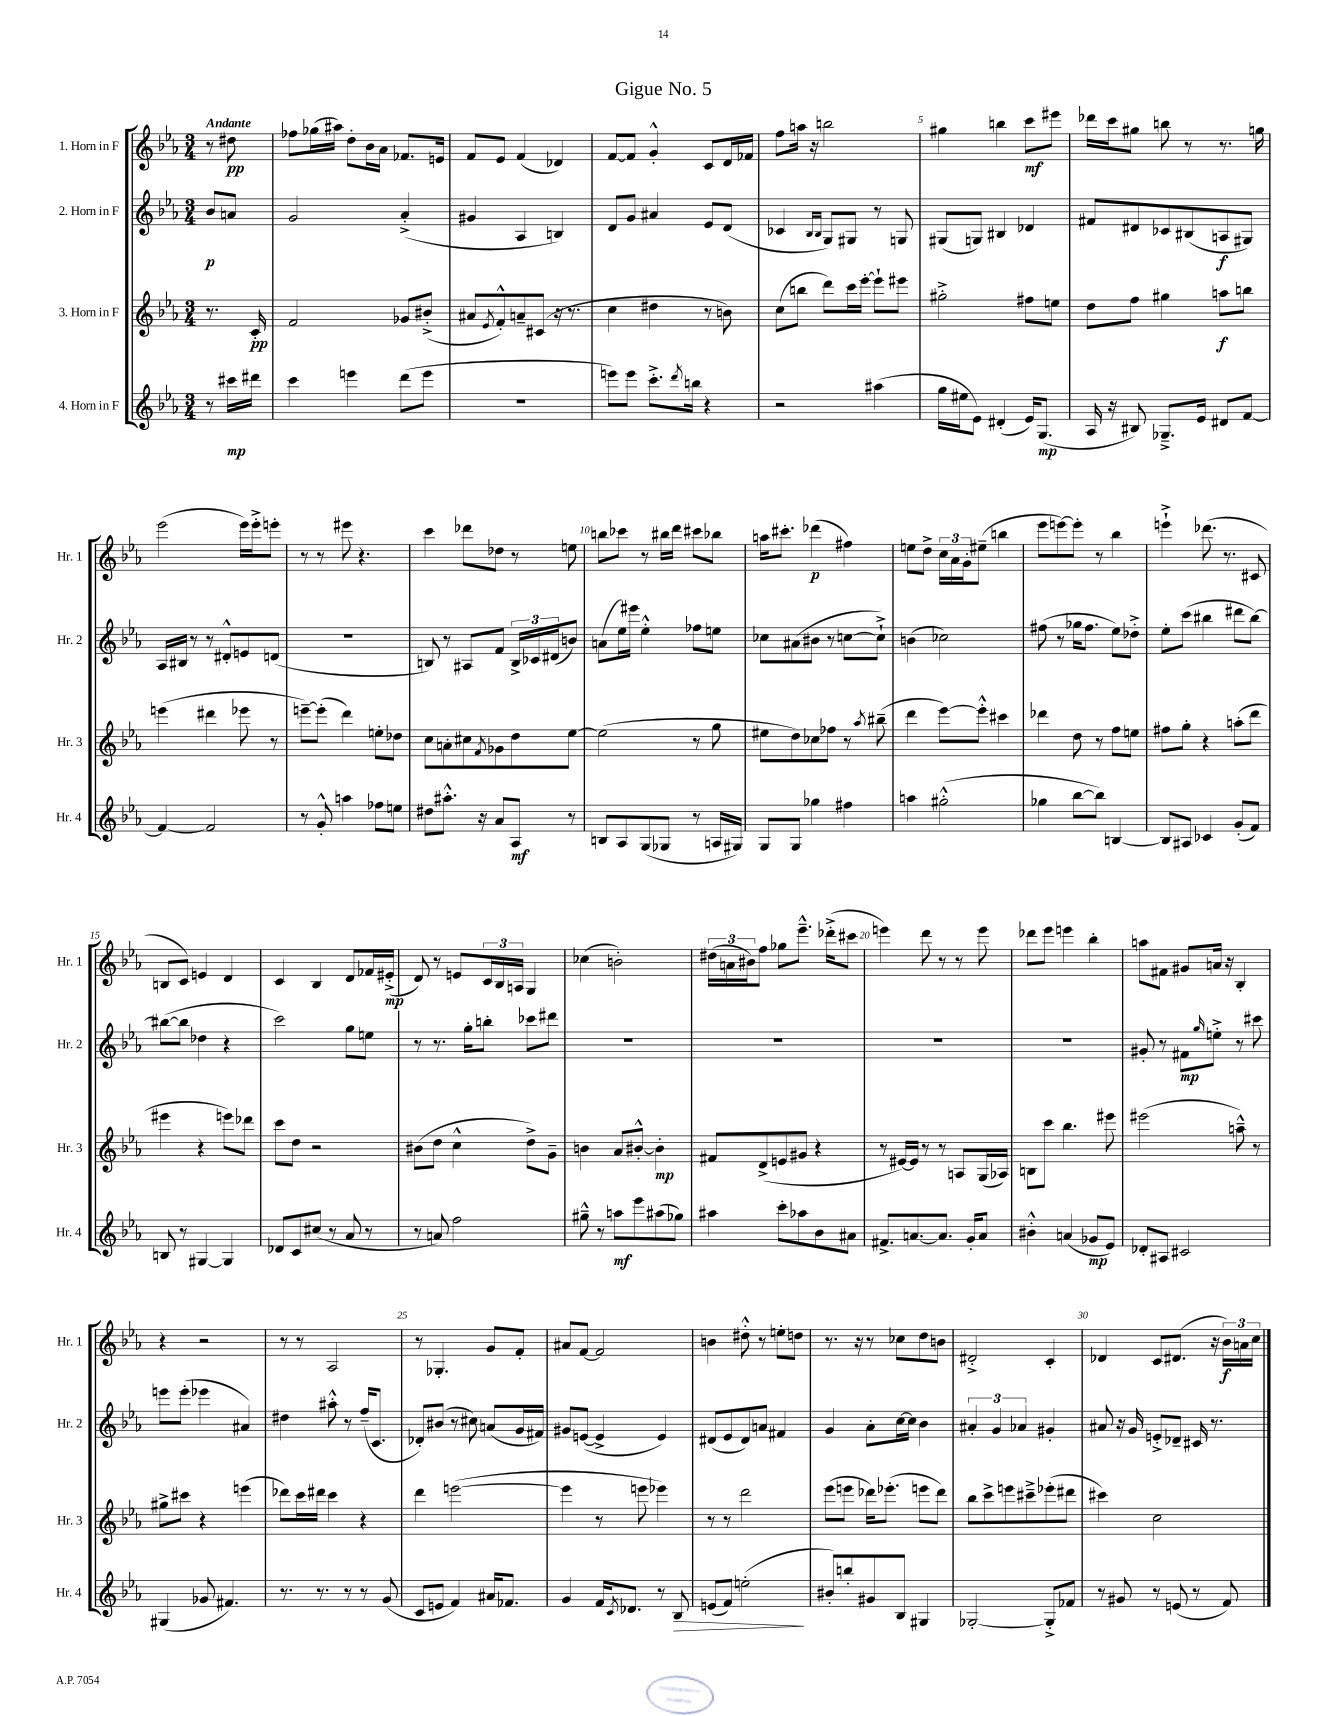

**kern	**kern	**kern	**kern
*staff4	*staff3	*staff2	*staff1
*clefG2	*clefG2	*clefG2	*clefG2
*k[b-e-a-]	*k[b-e-a-]	*k[b-e-a-]	*k[b-e-a-]
*M3/4	*M3/4	*M3/4	*M3/4
8r	8.r	8b-	8r
16ccc#	.	8a	8dd#
16ddd#	16c'	.	.
=	=	=	=
4ccc	2f	2g	8ff-
.	.	.	(16gg-
.	.	.	16aa#)
4eee	.	.	8dd'
.	.	.	16b-
.	.	.	16a-
(8ddd	8g-	(4a-'^	8.f-
8eee	(8b#'^	.	.
.	.	.	16e
=	=	=	=
2.r	8a#	4g#	8f
.	8qe-	.	.
.	8f'^^)	.	8e-
.	8a~	4A-	(4f
.	(8c#	.	.
.	16r	4B)	4d-)
.	8.r	.	.
=	=	=	=
8eee)	4cc	8d	[8f
8eee	.	8g	8f]
8.ccc'^	4dd#	4a#	4g'^^
8qddd	.	.	.
16bb	.	.	.
4r	8r	8e-	8c
.	8b)	(8d	16d
.	.	.	16f-
=	=	=	=
2r	(8cc	4c-	8ff
.	8bb	.	16aa
.	.	.	16r
.	.	16qqB-	.
.	.	16qqB-	.
.	8ddd)	8G)	2bb
.	16ccc	8G#	.
.	[16eee-'	.	.
(4aa#	8eee-`]	8r	.
.	8eee#	8G	.
=	=	=	=
16gg	2gg#'^	(8G#	4gg#
16ee#	.	.	.
8e-)	.	8G)	.
(4d#'	.	4B#	4bb
16e-)	8ff#	4d-	8ccc
(8.G	.	.	.
.	8ee	.	8eee#
=	=	=	=
16A-	8dd	8f#	16ddd-
16r	.	.	16ccc
8B#)	8ff	8d#	8gg#
8.G-~^	4gg#	8c-	8bb
.	.	(8B#	8r
16e-	.	.	.
8d#	8aa	8A	8.r
[8f	8bb	8G#)	.
.	.	.	16gg
=	=	=	=
4f_	(4eee	16A-	(2eee-
.	.	16B#	.
.	.	8r	.
2f]	4ddd#	8r	.
.	.	8d#'^^	.
.	8eee-	8e	16eee-)
.	.	.	16eee-'^
.	8r	(8d	8eee'
=	=	=	=
8r	[8eee~)	2.r	8r
8g'^^	(8eee']	.	8r
4aa	4ddd)	.	8eee#
.	.	.	4.r
8ff-	8ee'	.	.
8ee	8dd-	.	.
=	=	=	=
8dd#	8cc	8B)	4ccc
8.aa#'^^	8a'	8r	.
.	8cc#	8A#	8ddd-
16r	.	.	.
.	8qf	.	.
8a-	8g-	8f	8dd-
8A-	8dd	24B^	8r
.	.	24c-	.
.	.	(24d#	.
8r	[8ee-	8b)	8ee
=	=	=	=
8B	(2ee-]	(8a	8bb
8A-	.	16ee-)	8ccc-
.	.	16eee#	.
(8G	.	4ee-'^^	8r
8G-	.	.	16bb#
.	.	.	16ddd
8r	8r	8ff-	8ccc#
16A	8gg	8ee	8bb-
16G#)	.	.	.
=	=	=	=
8G	8ee#	8cc-	16aa
.	.	.	8.ccc#'
8G	8dd)	(8a#	.
4gg-	8cc-	8b#	(4ddd-
.	8ff-	8r	.
4ff#	8r	[8cc	4ff#)
.	8qaa-	.	.
.	(8bb#~	8cc`^])	.
=	=	=	=
4aa	4ddd	(4b	8ee
.	.	.	8dd^
(2gg#'^^	[8eee-)	2cc-)	24cc
.	.	.	24a-
.	.	.	24g'
.	8eee-'^^]	.	(8ee#~
.	4ccc#	.	4bb
=	=	=	=
4gg-	4ddd-	(8ff#	8eee-
.	.	8r	[8eee)
[8bb-	8dd	16gg-	8eee']
.	.	8.ff#	.
8bb-])	8r	.	8r
[4B	8ff	8ee-)	4bb-
.	8ee	8dd-'^	.
=	=	=	=
8B]	8ff#	8ee-'	4eee`^
8A#	8gg'	(8ccc	.
4c-	4r	4bb#	(8.ddd-
.	.	.	8.r
(8g'	(8aa'	8ddd#	.
8f)	8ddd	[8bb#)	8c#
=	=	=	=
8B	4eee#	(8bb#_	8B
8r	.	8bb#]	8c)
[4G#	4r	4dd-	4e
4G#]	8eee)	4r	4d
.	8ddd-	.	.
=	=	=	=
8d-	8ccc	2ccc)	4c
8c	8dd	.	.
(8cc#	2r	.	4B-
8r	.	.	.
8a-	.	8gg	8d
8r	.	8ee	16f-
.	.	.	(16e#'^
=	=	=	=
8r	(8b#	8r	8d)
8a)	8dd	8.r	8r
2ff	4cc^^	.	8e
.	.	16gg'	.
.	.	8bb'	24c
.	.	.	24B-
.	.	.	24A
.	8dd^)	8ccc-	4G
.	8g~	8ddd#	.
=	=	=	=
8gg#~^^	4b	2.r	(4cc-
8r	.	.	.
8aa	8a-	.	2b')
8eee-	[8b#'^^	.	.
(8aa#	4b#']	.	.
8gg-)	.	.	.
=	=	=	=
4aa#	8f#	2.r	(24dd#
.	.	.	24a
.	.	.	24b#)
.	(8d^	.	8ff
8ccc'	8e	.	8gg-
8aa-	8g#	.	8.eee-~^^
8b-	4r	.	.
.	.	.	(16ddd-'^
8a#	.	.	8ccc#
=	=	=	=
8.f#^	8r	2.r	4eee)
.	[16e#)	.	.
[8.a	16e#]	.	.
.	8r	.	8ddd
8.a]	8r	.	8r
.	8A	.	8r
16g'	.	.	.
8a	(16G	.	8eee
.	16A-)	.	.
=	=	=	=
4b#'^^	8B	2.r	8ddd-
.	8ccc	.	8eee-
(4a	4.bb-	.	4eee
8g-	.	.	4bb-'
8e-)	8eee#	.	.
=	=	=	=
8d-'	(2eee#	8g#'	8aa
8A#	.	8r	8f#
2c#	.	8f#	8g#
.	.	16qqgg	.
.	.	8ee'^	16a
.	.	.	16r
.	8aa~^^)	8r	4B-'
.	8r	8ccc#	.
=	=	=	=
(4G#	8gg#^	8eee	4r
.	8ccc#	(8eee'	.
8g-	4r	4eee-	2r
4.f#)	.	.	.
.	(4eee	4a#)	.
=	=	=	=
8.r	8ddd-)	4dd#	8r
.	16ccc	.	8r
8.r	16ddd#	.	.
.	4ccc	8aa#'^^	2A-
8r	.	8r	.
8r	4r	(16ff~	.
.	.	8.c	.
(8g	.	.	.
=	=	=	=
8c	4ddd	8d-')	8r
8e	.	(8b#	4.G-'
4f)	([2eee	8r	.
.	.	8cc#)	.
16a#	.	(8a	8g
8.f-	.	.	.
.	.	16g	8f'
.	.	16f#)	.
=	=	=	=
4g	4eee]	8g#	8a#
.	.	([8e	[8f
16f	8r	4e^]	2f]
8qc	.	.	.
8.d-	.	.	.
.	8eee	.	.
8r	4eee-)	4e)	.
8B-	.	.	.
=	=	=	=
(8e	8r	(8d#	4b
8f)	8r	8e-	.
(2ee'	2ddd	8d#)	8dd#'^^
.	.	8a	8r
.	.	4f#	8ee'
.	.	.	8dd
=	=	=	=
8b#')	(8eee-	4g	8.r
8bb'	8eee	.	.
.	.	.	16r
8g#	16ddd-)	8a-'	8r
.	(8.eee-'	.	.
8B-	.	[16cc	8cc-
.	.	16cc]	.
4G#	8eee	4b-	8dd
.	8ddd-)	.	8b
=	=	=	=
[2G-'	8bb-	6a#'	2d#'^
.	8ccc^	.	.
.	.	6g	.
.	8eee	.	.
.	.	6a-	.
.	8ccc#~^	.	.
8G-'^]	(8eee-'	4g#'	4c'
8f-	8ddd#	.	.
=	=	=	=
8r	4ccc#)	8a#	4d-
8g#	.	16r	.
.	.	16g	.
8r	2cc	8e'^	8c
(8e	.	8d-~	(8.d#
8r	.	16c#	.
.	.	8.r	16r
8f)	.	.	24b-)
.	.	.	24a
.	.	.	24cc
==	==	==	==
*-	*-	*-	*-
